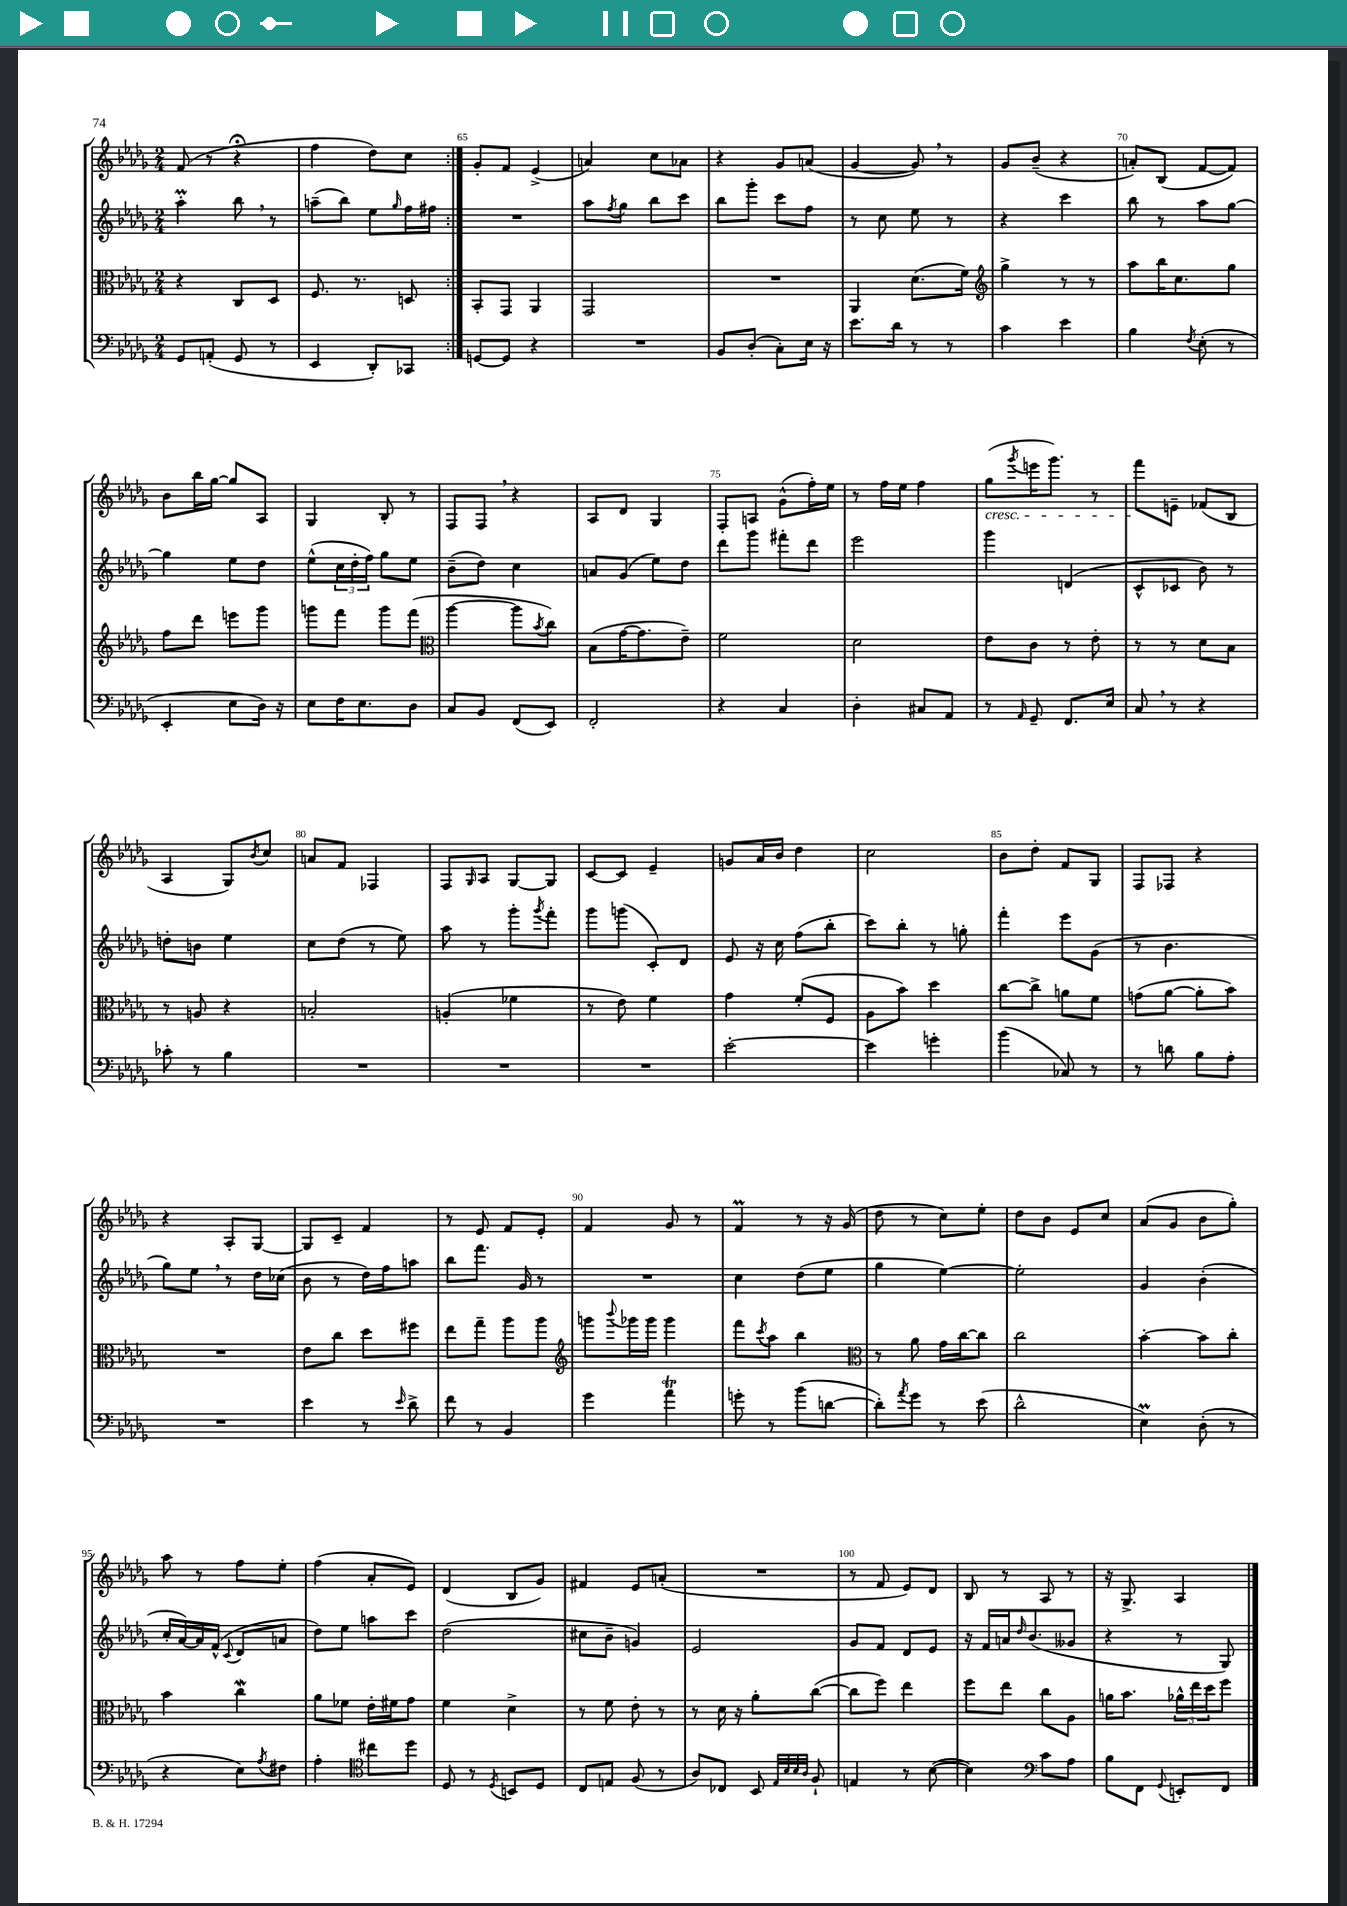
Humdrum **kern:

**kern	**kern	**kern	**kern
*staff4	*staff3	*staff2	*staff1
*clefF4	*clefC3	*clefG2	*clefG2
*k[b-e-a-d-g-]	*k[b-e-a-d-g-]	*k[b-e-a-d-g-]	*k[b-e-a-d-g-]
*M2/4	*M2/4	*M2/4	*M2/4
8GG-	4r	4aa-'	(8f
(8AA'	.	.	8r
8GG-	8C	8bb-	4r;
8r	8D-	8r	.
=	=	=	=
4EE-	8.F	(8aa~	4ff
.	.	8bb-)	.
.	8.r	.	.
8DD-')	.	8ee-	8dd-)
.	.	16qqgg-	.
8CC-	8D	16ff	8cc
.	.	16ff#	.
=:|!	=:|!	=:|!	=:|!
[8GG	8BB-'	2r	8g-'
8GG]	8GG-	.	8f
4r	4AA-	.	(4e-^
=	=	=	=
2r	2GG-	8aa-	4a)
.	.	8qff	.
.	.	8gg-	.
.	.	8bb-	8cc
.	.	8ccc	8a-
=	=	=	=
8BB-	2r	8bb-	4r
(8D-'	.	8ggg-'	.
8C')	.	8ccc	8g-
16E-	.	8ff	(8a
16r	.	.	.
=	=	=	=
8.e-	4AA-	8r	[4g-
.	.	8cc	.
16d-	.	.	.
8r	(8.d-	8ee-	8g-])
8r	.	8r	8r
.	16f)	.	.
=	=	=	=
*	*clefG2	*	*
4c	4gg-^	4r	8g-
.	.	.	(8b-~
4e-	8r	4ccc	4r
.	8r	.	.
=	=	=	=
4B-	8aa-	8bb-	8a')
.	16bb-	8r	(8B-
.	8.cc	.	.
8qF	.	.	.
(8E-'	.	8aa-	[8f
8r	8gg-	[8gg-	8f])
=	=	=	=
4EE-'	8ff	4gg-]	8b-
.	8ddd-	.	16bb-
.	.	.	[16gg-
8E-	8eee	8ee-	8gg-]
16D-)	8ggg-	8dd-	8A-
16r	.	.	.
=	=	=	=
8E-	8ggg	(8ee-^^	4G-
16F	8fff	24cc	.
.	.	24dd-'	.
8.E-	.	.	.
.	.	24ff)	.
.	8ggg	8gg-	8B-'
8D-	(8fff	8ee-	8r
=	=	=	=
*	*clefC3	*	*
8C	[4aa-	(8b-~	8F
8BB-	.	8dd-)	8F
(8FF	8aa-]	4cc	4r
.	8qb-	.	.
8EE-)	8cc)	.	.
=	=	=	=
2FF'	(8B-	8a	8A-
.	[16g-	(8g-	8d-
.	8.g-]	.	.
.	.	8ee-)	4G-
.	8e-~)	8dd-	.
=	=	=	=
4r	2f	8ddd-	8F'
.	.	8ggg-	8A
4C	.	8fff#'	(8g-^^
.	.	8ddd-	16ff')
.	.	.	16ee-
=	=	=	=
4D-'	2d-	2eee-	8r
.	.	.	16ff
.	.	.	16ee-
8C#	.	.	4ff
8AA-	.	.	.
=	=	=	=
8r	8e-	4ggg-	(8gg-
16qqAA-	.	.	8qggg-
8GG-~	8c	.	16eee
.	.	.	8.ggg-)
8.FF	8r	(4d	.
.	8e-'	.	8r
16E-	.	.	.
=	=	=	=
8C	8r	8c^^	8fff
8r	8r	8c-	8e~
4r	8d-	8b-)	(8f-
.	8B-	8r	8B-
=	=	=	=
8c-'	8r	8dd'	4A-
8r	8A	8b	.
4B-	4r	4ee-	8G-)
.	.	.	8qb-
.	.	.	8cc
=	=	=	=
2r	2B'	8cc	8a
.	.	(8dd-	8f
.	.	8r	4F-
.	.	8ee-)	.
=	=	=	=
2r	(4A'	8aa-	8F
.	.	.	16qqG-
.	.	8r	8A-
.	4f-	8ggg-'	[8G-
.	.	8qggg-	.
.	.	8fff'	8G-]
=	=	=	=
2r	8r	8ggg-	[8c
.	8e-)	(8ggg	8c]
.	4f	8c')	4e-~
.	.	8d-	.
=	=	=	=
[2e-'	4g-	8e-	8g
.	.	16r	16a-
.	.	16cc	16b-
.	(8f'	(8ff	4dd-
.	8F	8bb-'	.
=	=	=	=
4e-]	8A-	8ccc)	2cc
.	8b-)	8bb-'	.
4g'	4dd-	8r	.
.	.	8gg'	.
=	=	=	=
(4b-	[8cc	4fff'	8b-
.	8cc^]	.	8dd-'
8C-)	8a	8eee-	8f
8r	8f	(8g-	8G-
=	=	=	=
8r	(8g	8r	8F
8d	[8a-	4.b-	8F-
8B-	8a-']	.	4r
8A-'	8b-)	.	.
=	=	=	=
2r	2r	8gg-)	4r
.	.	8ee-	.
.	.	8r	8A-'
.	.	16dd-	[8G-
.	.	(16cc-	.
=	=	=	=
4e-	8e-	8b-	8G-]
.	8cc	8r	8c~
8r	8dd-	16dd-)	4f
.	.	16ff	.
16qqe-	.	.	.
8d-^	8ff#	8aa	.
=	=	=	=
8f	8ee-	8bb-	8r
8r	8gg-~	8.fff	8e-
4BB-	8aa-	.	8f
.	.	16g-	.
.	8aa-	8r	8e-'
=	=	=	=
*	*clefG2	*	*
4g-	8ggg	2r	4f
.	8qqbbb-	.	.
.	16ggg-	.	.
.	16ggg-	.	.
4a-	4ggg-	.	8g-
.	.	.	8r
=	=	=	=
8g'	8fff	4cc	4f
.	8qccc	.	.
8r	8aa-	.	.
(8b-	4bb-	(8dd-	8r
[8d	.	8ee-	16r
.	.	.	(16g-
=	=	=	=
*	*clefC3	*	*
8d'])	8r	4gg-	8dd-
8qa-	.	.	.
8g-	8a-	.	8r
8r	16g-	[4ee-)	8cc)
.	[16cc	.	.
(8e-	8cc]	.	8ee-'
=	=	=	=
2d-^^	2cc	2ee-']	8dd-
.	.	.	8b-
.	.	.	8e-
.	.	.	8cc
=	=	=	=
4E-)	[4b-'	4g-	(8a-
.	.	.	8g-
(8D-'	8b-]	(4b-'	8b-
8r	8cc'	.	8gg-')
=	=	=	=
4r	4b-	16cc'	8aa-
.	.	[16a-)	.
.	.	16a-]	8r
.	.	(16f^^	.
.	.	8qqc	.
8E-)	4cc	8d-	8ff
8qA-	.	.	.
8F#	.	8a	8ee-'
=	=	=	=
4A-'	8a-	8dd-)	(4ff
.	8f-	8ee-	.
*clefC4	*	*	*
8cc#	16e-'	8aa	8a-'
.	16f#	.	.
8dd-	8g-	8ccc	8e-)
=	=	=	=
8D-	4f	(2dd-	(4d-
8r	.	.	.
8qD-	.	.	.
8BB	4d-^	.	8B-
8D-	.	.	8g-)
=	=	=	=
8C	8r	8cc#	4f#
8E	8f	8b-~	.
(8F	8e-'	4g)	8e-
8r	8r	.	(8a'
=	=	=	=
8A-)	8r	2e-	2r
8C-	16d-	.	.
.	16r	.	.
8BB-	8a-'	.	.
32qqE-	.	.	.
32qqB-	.	.	.
32qqB-	.	.	.
32qqA-	.	.	.
8F`	([8cc	.	.
=	=	=	=
4E	8cc]	8g-	8r
.	8ff)	8f	8f
8r	4ee-	8d-	8e-)
([8B-	.	8e-	8d-
=	=	=	=
4B-])	8ff	16r	8B-
.	.	16f	.
.	8ee-	16a	8r
.	.	16qqdd-	.
.	.	(8.b-	.
*clefF4	*	*	*
8c	8cc	.	8A-
8A-	8A-	8g--	8r
=	=	=	=
8B-	16a	4r	16r
.	8.b-	.	8.G-^
8FF	.	.	.
8qqGG-	.	.	.
8EE'	24a-^^	8r	4A-
.	24ee-	.	.
.	24dd-	.	.
8FF	8ff	8G-)	.
==	==	==	==
*-	*-	*-	*-
